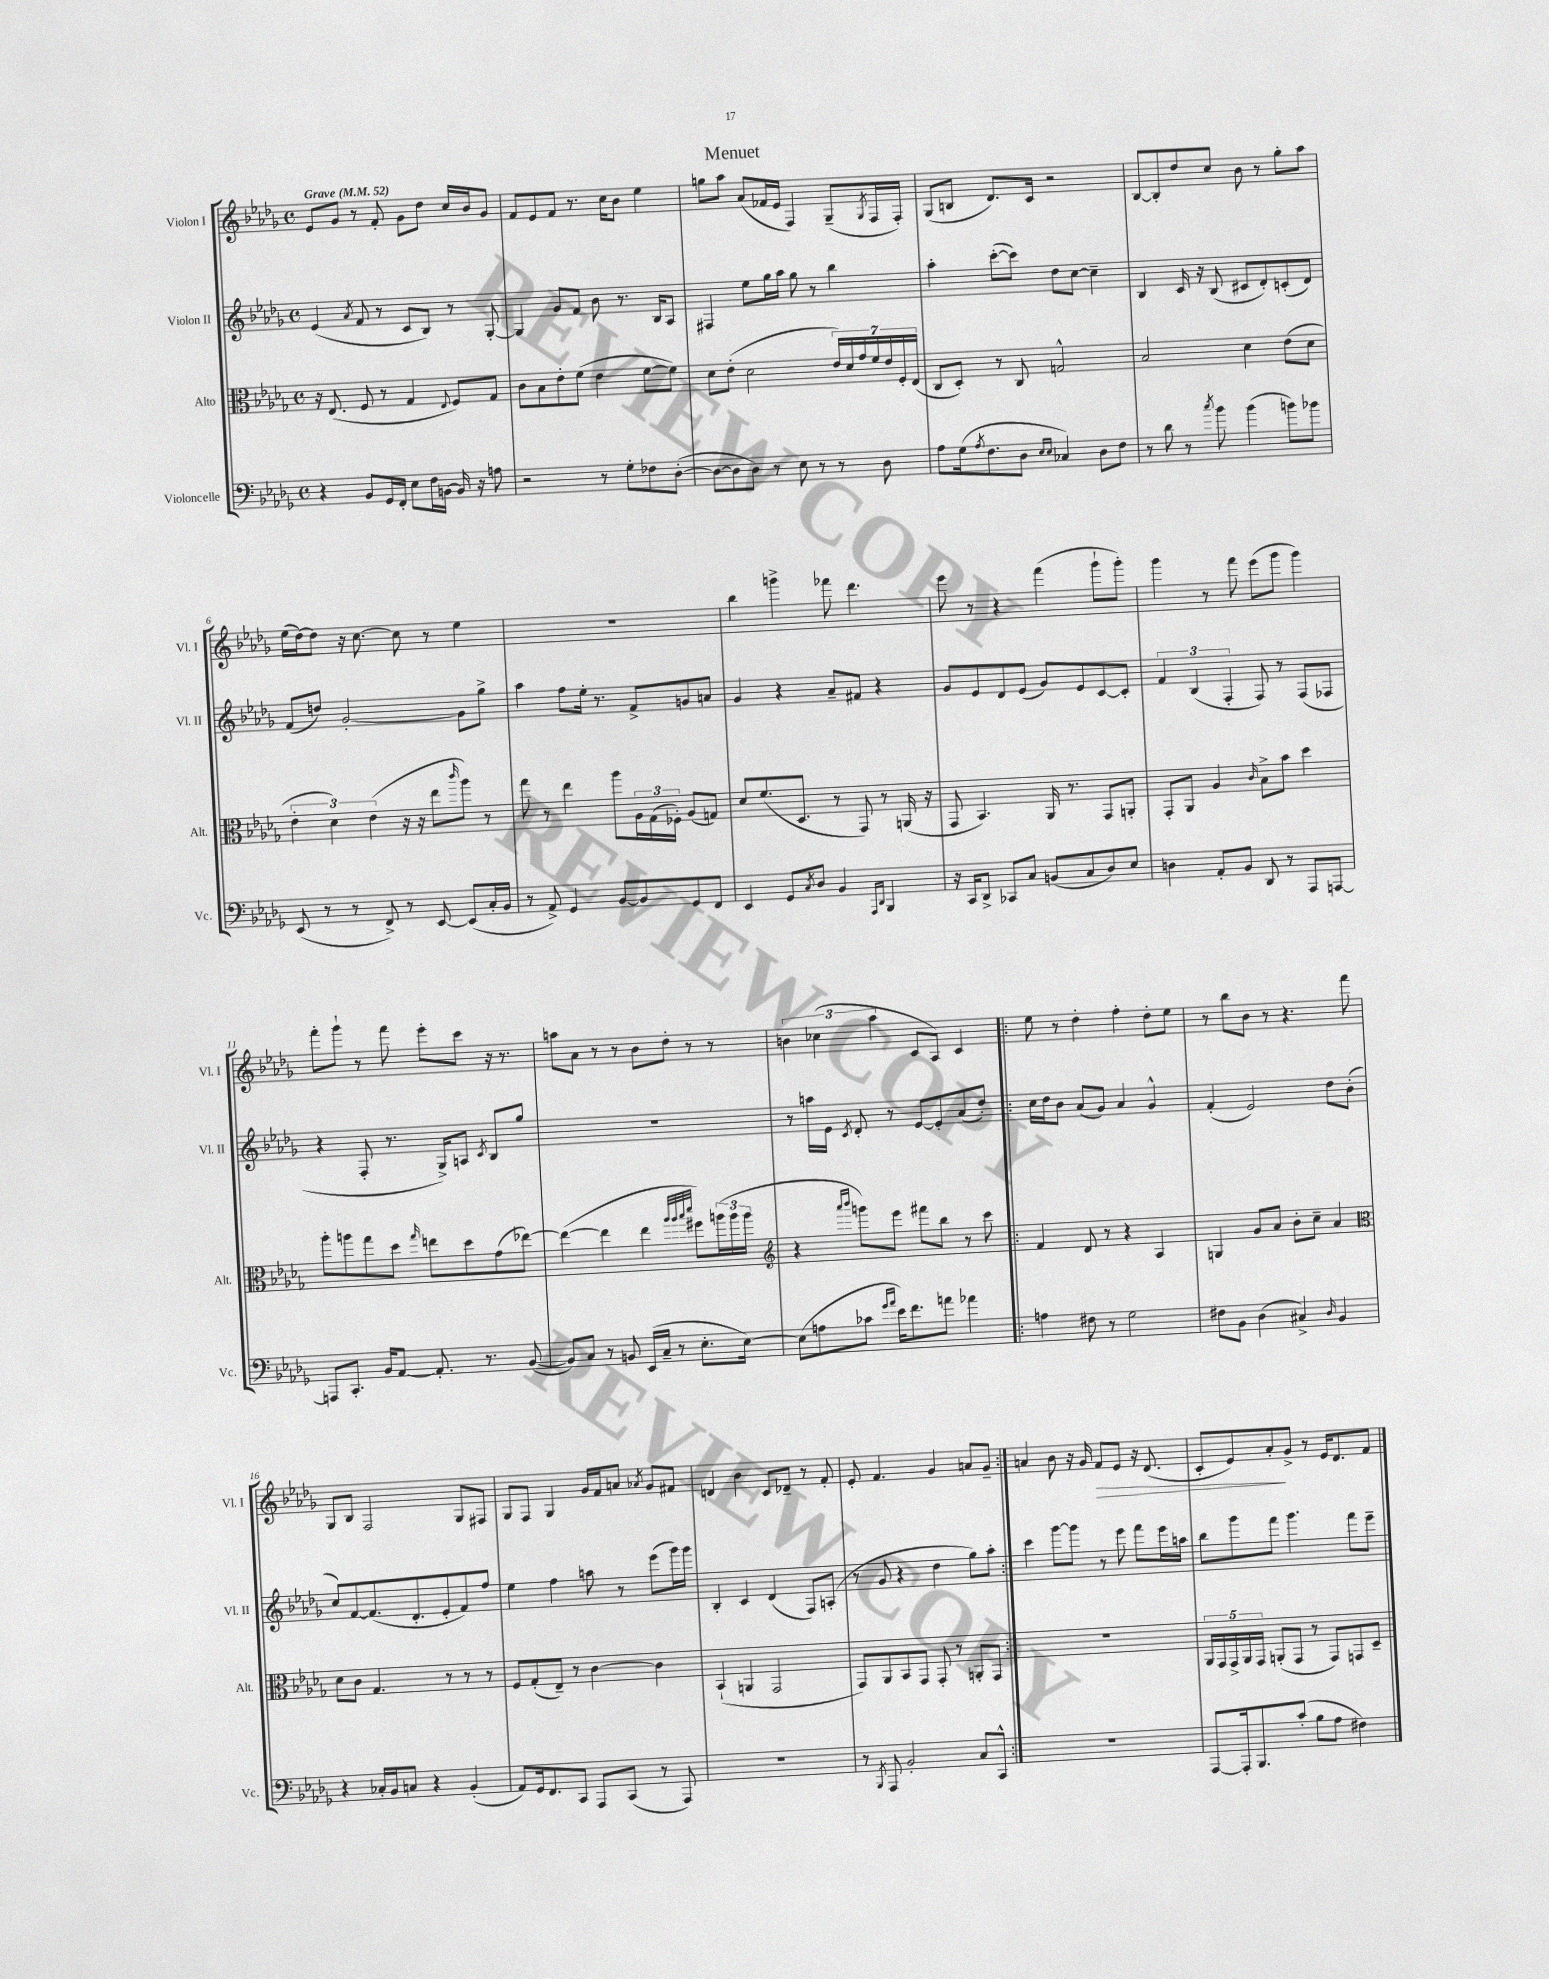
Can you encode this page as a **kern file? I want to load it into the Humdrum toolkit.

**kern	**kern	**kern	**kern
*staff4	*staff3	*staff2	*staff1
*clefF4	*clefC3	*clefG2	*clefG2
*k[b-e-a-d-g-]	*k[b-e-a-d-g-]	*k[b-e-a-d-g-]	*k[b-e-a-d-g-]
*M4/4	*M4/4	*M4/4	*M4/4
*met(c)	*met(c)	*met(c)	*met(c)
*MM52	*MM52	*MM52	*MM52
4r	16r	(4e-/	8e-/L
.	(8.E-/	.	.
.	.	.	8g-/J
.	.	8qa-/	.
8BB-/L	8F/	8f/	8r
16GG-/L	8r	8r	8f'/
16FF'/JJ	.	.	.
8E-\L	4G-/	8c/L	8g-\L
16F\L	.	8B-/J)	8dd-\J
[16BB\JJ	.	.	.
.	8qqE-/	.	.
16BB/]	8F/L)	8r	16cc/LL
16r	.	.	16b-/J
8A\	8G-/J	[8G-'/	8g-/J
=	=	=	=
2r	8c\L	4G-/]	8f/L
.	8B-\	.	8e-/
.	8e-'\	8g-/L	8f/J
.	(8f\J	8f/J	8.r
8r	4e-\	8b-\	.
.	.	.	16cc\LK
8G-'\L	.	8.r	8b-\J
8F-\	[8f\L	.	4ee-\
.	.	16B-/LK	.
([8D-'\J	8f\]J)	8A-/J	.
=	=	=	=
8D-\_L	8d-\L	4F#/	8gg\L
8D-\]	(8e-'\J	.	8aa-\J
8D-\J)	2d-\	8ee-\L	(8a-/L
8r	.	16gg-\L	16f-/L
.	.	16aa-\JJ	16e-/JJ
8E-\	.	8gg-\	4F/)
8r	.	8r	.
8r	28e-/LL)	4bb-\	(8G-~/L
.	28d-/	.	.
.	28g-/	.	.
.	28f/	.	.
.	.	.	8qG-/
8D-\	.	.	16F/L
.	28e-/	.	.
.	28F'/	.	.
.	.	.	16F'/JJ)
.	(28E-/JJ	.	.
=	=	=	=
8A-\L	8C/L	4aa-'\	(8G-/L
(16G-\k	8D-'/J)	.	8B/J
8qA-/	.	.	.
8.F\	.	.	.
.	8r	([8ccc'\L	8.d-/L)
8D-\J	8C/	8ccc\]J)	.
.	.	.	16c/Jk
16qqE-/LL	.	.	.
16qqE-/JJ	.	.	.
4C-/)	2G^^/	8dd-\L	2r
.	.	[8cc\J	.
8D-\L	.	4cc~\]	.
8F\J	.	.	.
=	=	=	=
8r	2B-/	4B-/	[8B-/L
8d-\	.	.	8B-'/]
8r	.	16c/	8dd-/
.	.	16r	.
8qcc/	.	.	.
8b-\	.	(8B-/	8cc/J
(4b-\	4d-\	8c#/L	8b-\
.	.	8d-'/)	8r
8b\L)	(8e-\L	(8c'/	8gg-'\L
8b-\J	8d-\J	8d-/J)	8aa-\J
=	=	=	=
(8EE-/	6e-'\	(8f/L	(16ee-\LL
.	.	.	[16dd-\J)
8r	.	8dd/J)	8dd-\]J
.	6d-\)	.	.
8r	.	[2g-'/	16r
.	.	.	[8.cc\
.	(6e-\	.	.
8FF^/)	.	.	.
8r	16r	.	8cc\]
.	16r	.	.
[8EE-/	8ee-\L	.	8r
.	16qqccc/	.	.
(8EE-/]L	8aa-\J)	8g-\]L	4ee-\
16C'/L	8r	8gg-^\J	.
16BB-/JJ	.	.	.
=	=	=	=
8r	8gg-\	4aa-\	1r
8AA-^/)	8r	.	.
4GG-/	4ee-\	8ff\L	.
.	.	16ee-'\Jk	.
.	.	8.r	.
[8BB-/L	8aa-\L	.	.
8BB-/]	24A-\L	8f^/L	.
.	(24G-\	.	.
.	24F-'\JJ)	.	.
8GG-/	(8A-/L	8g/	.
8FF/J	8G/J)	8a/J	.
=	=	=	=
4EE-/	8d-/L	4g-/	4bb-\
.	(8.f/	.	.
8GG-/L	.	4r	4ggg^\
.	8.D-/J	.	.
8qC/	.	.	.
8D-/J	.	.	.
4BB-/	8r	8a-~/L	8fff-\
.	8GG-/)	8f#/J	4.ddd-\
16qqAAA-/LL	.	.	.
16qqDD-/JJ	.	.	.
4BBB-/	8r	4r	.
.	(16AA/	.	.
.	16r	.	.
=	=	=	=
16r	8GG-/	8g-/L	8eee-\
16CC/LK	.	.	.
8DD-^/J	4.BB-/)	8e-/	8r
8CC-/L	.	8d-/	4r
8C/J	.	(8e-/J	.
(8BB/L	16AA-/	8g-/L)	(4fff\
.	8.r	.	.
8C/	.	8e-/	.
8D-/)	8GG-/L	[8c/	8ggg-`\L
8E-/J	8AA'/J	8c'/]J	8ggg-'\J)
=	=	=	=
4D\	8GG-'/L	6f/	4ggg-\
.	8AA-/J	.	.
.	.	(6B-/	.
8AA-'/L	4A-/	.	8r
.	.	6F'/	.
8BB-/J	.	.	8fff\
.	16qqc/	.	.
8DD-/	8B-^\L	8F/)	(8eee-\L
8r	8b-\J	8r	8ggg-\J
8AAA-/L	4dd-\	(8F/L	4ggg-\)
[8AAA/J	.	8F-/J	.
=	=	=	=
8AAA/]L	8aa-'\L	4r	8fff'\L
8.CC'/J	8aa\	.	8ggg-`\J
.	8gg-\	8F'/	8r
16BB-/LK	.	.	.
[8AA-/J	8dd-\J	8.r	8fff\
.	16qqgg-/	.	.
8.AA-'/]	8ee\L	.	8eee-'\L
.	.	16G-^/LK)	.
.	8dd-\	8A/J	8ccc\J
8.r	.	.	.
.	.	8qc/	.
.	(8g-\	8B-/L	16r
.	.	.	8.r
([8BB-/	[8ee-\J)	8gg-/J	.
=	=	=	=
8BB-/]L)	(4ee-\_	1r	8aa\L
8C/J	.	.	8a-\J
8r	4ee-\]	.	8r
8BB/	.	.	8r
(16EE-/LL	4ee-\	.	8b-\L
16C~/JJ	.	.	.
8r	.	.	8dd-'\J
.	32qqaa-/LLL	.	.
.	32qqaa-/	.	.
.	32qqbb-/	.	.
.	32qqddd-/JJJ	.	.
8.E-'\L	8ff#\L)	.	8r
.	(24aa\L	.	8r
.	24aa\	.	.
[16E-\Jk)	.	.	.
.	24aa\JJ	.	.
=	=	=	=
*	*clefG2	*	*
(8E-\]L	4r	8r	6b\
8A\	.	16aa\LL	.
.	.	.	(6cc-\
.	.	16e-\JJ	.
.	16qqaaa-/LL	.	.
.	16qqbbb-/JJ	8qc/	.
8c-\J	8ggg\L)	8d-'/	.
.	.	.	6aa-\
16qqg-/LL	.	.	.
16qqa-/JJ	.	.	.
16e-\LK)	8eee-\J	8r	.
8.f\	.	.	.
.	8fff#\L	[8e-/L	8c/L
8a\J	8bb-\J	8e-'/]	8A-/J)
4a-\	8r	(8a-/	4c/
.	8ccc\	8dd-'/J)	.
=!|:	=!|:	=!|:	=!|:
4A\	4f/	16cc\LL	8ee-\
.	.	16dd-\J	.
.	.	8b-\J	8r
8F#\	8d-/	(8a-/L	4dd-'\
8r	8r	8g-/J)	.
2G-\	4r	4a-/	4ff'\
.	4A-/	4g-^^/	8dd-'\L
.	.	.	8ee-\J
=	=	=	=
8F#\L	4G/	(4f'/	8r
8BB-\J	.	.	8bb-\L
(4D-\	8g-/L	2e-/)	8b-\J
.	8a-/J	.	8r
4C#^/)	8b-'\L	.	4.r
.	8cc~\J	.	.
16qqD-/	.	.	.
4BB-/	4a-/	8dd-\L	.
.	.	(8b-'\J	8fff\
=	=	=	=
*	*clefC3	*	*
4r	8d-\L	8cc/L)	8G-/L
.	8c\J	[8f/	8B-/J
16C-'/LL	4.G-/	(8.f/]	2F/
16BB-/J	.	.	.
8C/J	.	.	.
.	.	8.d-'/	.
4r	.	.	.
.	8r	8e-'/	.
(4BB-'/	8r	8f/)	8G-/L
.	8r	8ff/J	8F#/J
=	=	=	=
8AA-/L)	8F/L	4ee-\	8G-/L
16GG-/k	(8G-'/	.	8F/J
8.FF/	.	.	.
.	8E-~/J)	4ff\	4G-/
8CC/J	8r	.	.
8AAA-/L	[4c\	8aa\	16g-/LL
.	.	.	16f/J
(8CC/J	.	8r	8a/J
.	.	.	8qa-/
8r	4c\]	(8eee-\L	8g-/L
8AAA-/)	.	16ggg-\L)	8f#/J
.	.	16ggg-\JJ	.
=	=	=	=
1r	(4BB-`/	4B-'/	4d/
.	4AA/	4c/	4b-\
.	2GG-/	(4d-/	8c/L
.	.	.	8d-~/J
.	.	8F/L)	8r
.	.	(8A'/J	8f'/
=	=	=	=
8r	8GG-/L)	8r	8e-'/
8qBBB-/	.	.	.
8AAA-/	8AA-/	8g-/	4.f/
2BB-'/	8BB-/	4r	.
.	8GG-/J	.	.
.	8GG-'/	4dd-\	4g-/
.	8r	.	.
8C/L	8AA'/L	8gg-\L)	8a/L
8CC^^/J	8GG-/J	8aa-'\J	8g-~/J
=:|!	=:|!	=:|!	=:|!
1r	1r	4ccc\	4a/
.	.	[8ggg-\L	8b-\
.	.	8ggg-\]J	16r
.	.	.	16g-/
.	.	8r	8f/L
.	.	8eee-\	8e-/J
.	.	8fff\L	16r
.	.	.	(8.d-/
.	.	16eee-\L	.
.	.	16aa\JJ	.
=	=	=	=
[8AAA-/L	20AA-/LL	8bb-\L	8c'/L
.	20GG-/	.	.
.	20GG-^/	.	.
16AAA-'/]k	.	8ggg-\	8e-/)
.	20AA-/	.	.
8.BBB-/	.	.	.
.	20GG-/JJ	.	.
.	(8AA'/L	8fff\J	8a-'/
(8c'/J	8GG-/J	4.ggg-\	8g-^/J
8B-\L	8r	.	8r
8A-\J	8GG-/L)	.	16e-/LK
.	.	.	8.d-/
4F#\)	8GG/	8fff\L	.
.	8D-~/J	8eee-~\J	8f/J
==	==	==	==
*-	*-	*-	*-
